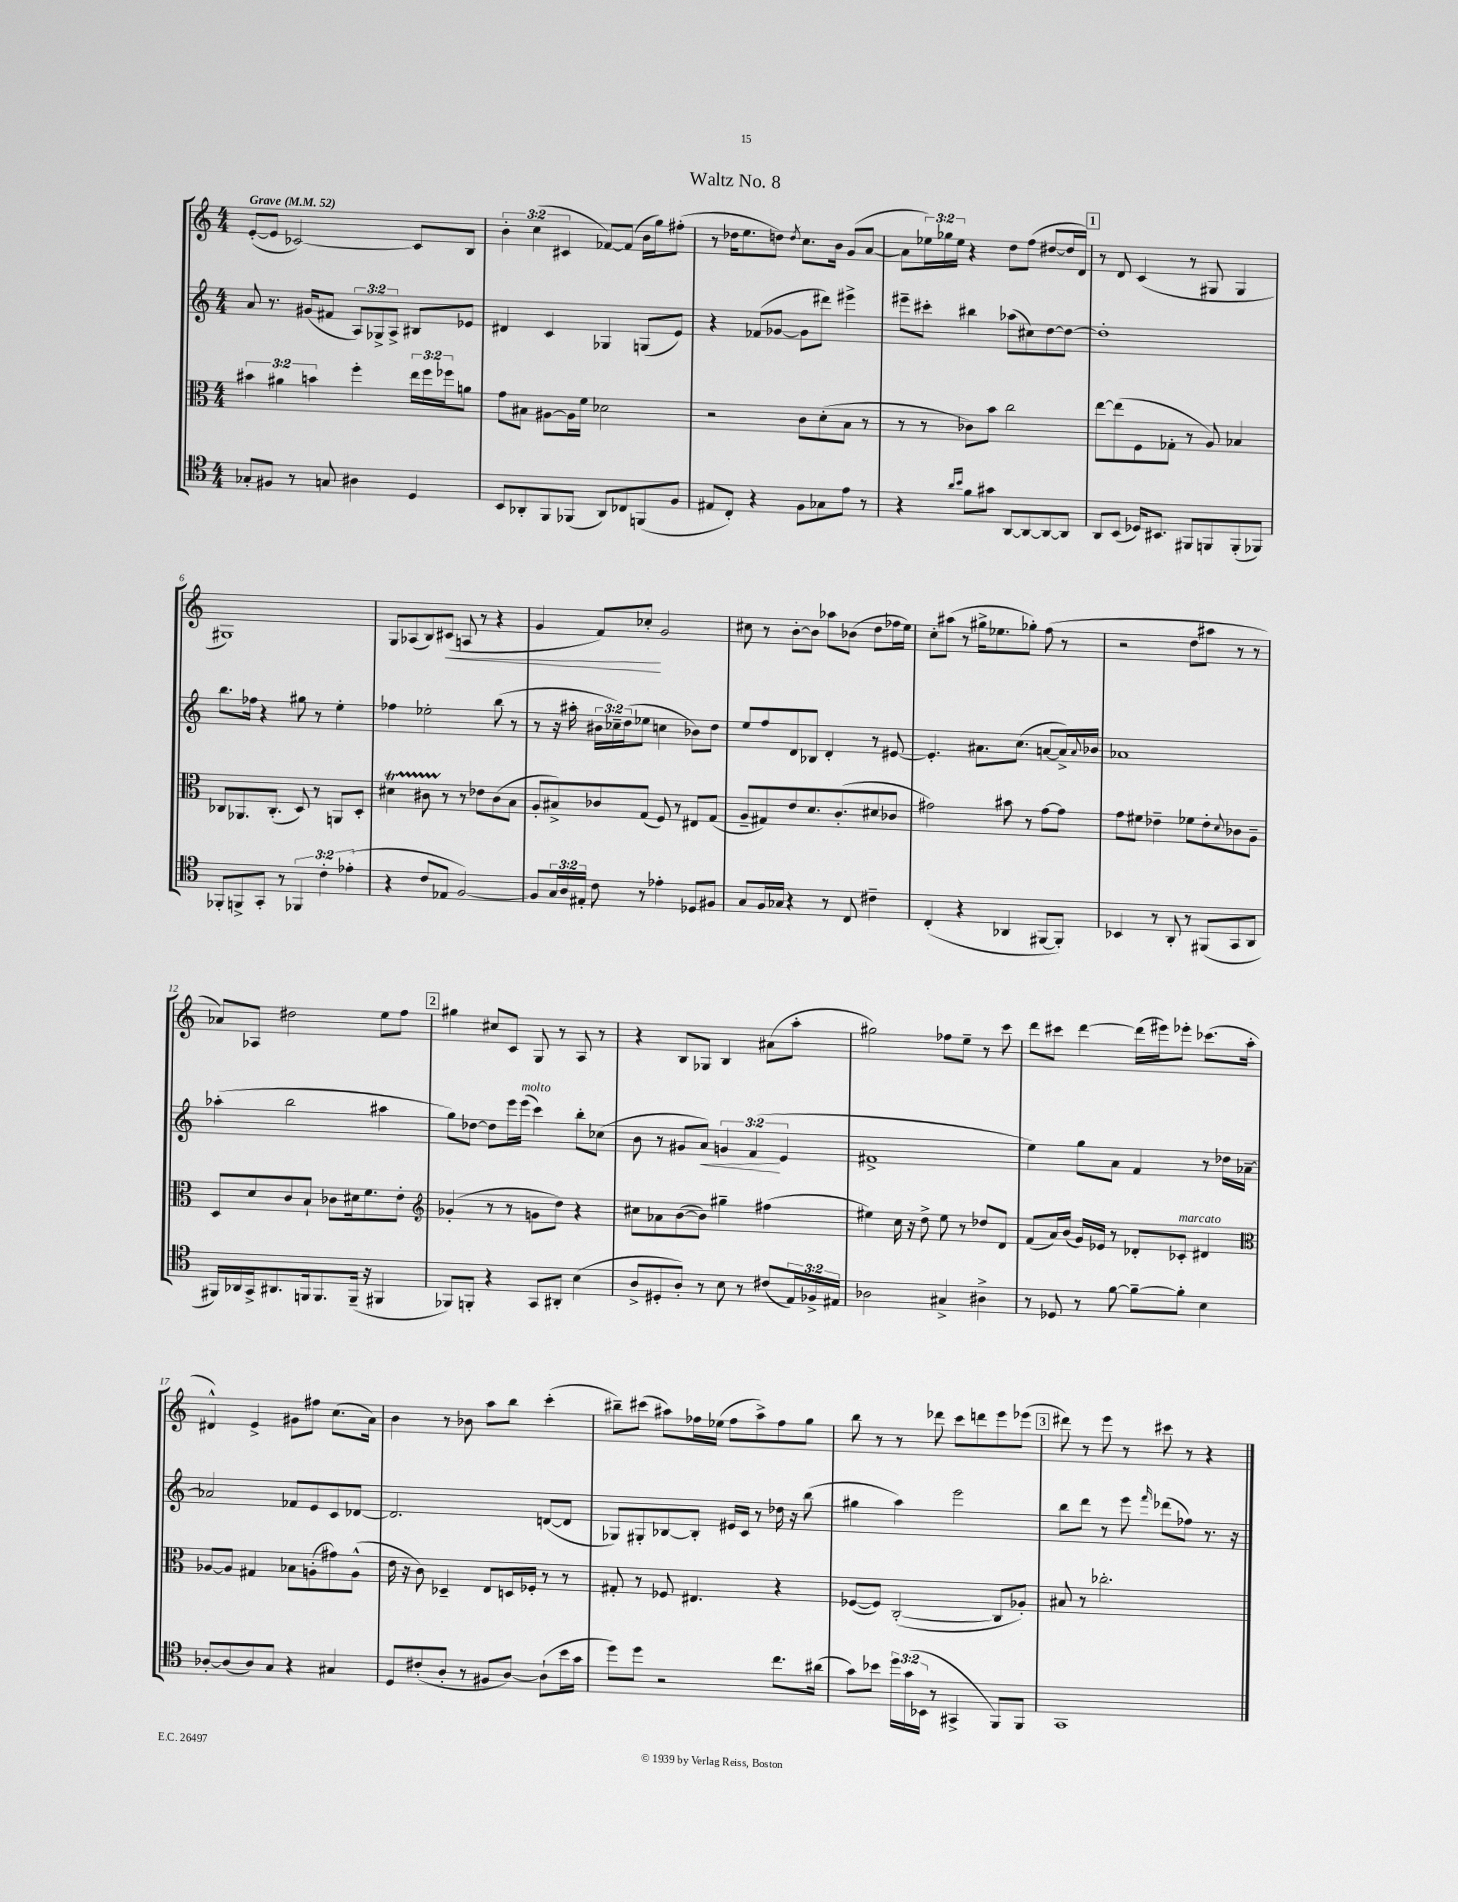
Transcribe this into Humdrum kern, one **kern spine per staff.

**kern	**kern	**kern	**kern
*staff4	*staff3	*staff2	*staff1
*clefC4	*clefC3	*clefG2	*clefG2
*k[]	*k[]	*k[]	*k[]
*M4/4	*M4/4	*M4/4	*M4/4
*MM52	*MM52	*MM52	*MM52
8G-'/L	6b#\	8a/	([8e'/L
8F#/J	.	8.r	8e/]J
.	6a#\	.	.
8r	.	.	[2c-/)
.	.	(16g#/LK	.
.	6b\	.	.
8G/	.	8f#/J	.
4A#\	4ff'\	12A/L)	.
.	.	12G-^/	.
.	.	12A^/J	.
4D/	24ee\LL	8B#/L	8c-/]L
.	24ff\	.	.
.	24ff-\J	.	.
.	8a\J	8e-/J	8B/J
=	=	=	=
8BB/L	8g\L	4d#/	6b'\
8AA-'/	8B#\J	.	.
.	.	.	(6cc\
8FF/	[8A#\L	4c/	.
.	.	.	6c#/
(8FF-/J	16A#\]L	.	.
.	16f\JJ	.	.
8AA-/L)	2d-\	4G-/	[8f-/L)
8C-/	.	.	(8f-/]J
(8FF/	.	(8G/L	16b\LL
.	.	.	16gg\J)
8F/J	.	8e/J)	(8ff#'\J
=	=	=	=
8E#/L	2r	4r	8r
8C'/J)	.	.	16dd-\LK
.	.	.	8.ee\
4r	.	(8f-/L	.
.	.	[8g-/J	8dd\J)
.	.	.	8qdd/
8F\L	8c\L	8g-\]L	8.cc\L
8G-\	(8d'\	8ddd#\J)	.
.	.	.	16b\Jk
8e\J	8B\J	4eee#^\	(8g/L
8r	8r	.	[8a/J
=	=	=	=
4r	8r	8eee#~\L	8a\]L
.	8r	8ccc#'\J	24ee-\L)
.	.	.	24gg-\
.	.	.	24ee-\JJ
16qqa/LL	.	.	.
16qqb/JJ	.	.	.
8f\L	8c-\L)	4bb#\	4r
8g#\J	8b\J	.	.
[8AA/L	2cc\	(8aa-\L	8dd\L
8AA/_	.	8cc#\)	(8ff\J
8AA/_	.	[8dd\	[8dd#/L
8AA/]J	.	8dd\_J	16dd#/]L
.	.	.	16d/JJ)
=	=	=	=
8AA/L	[8ee\L	1dd']	8r
(8BB/J	(8ee\]	.	8d/
16D-/LK)	8F\	.	(4c/
8.BB#/J	.	.	.
.	8G-'\J	.	.
8FF#/L	8r	.	8r
8FF/	8A/)	.	8G#/
(8FF'/	4B-/	.	4G#/
8FF-/J)	.	.	.
=	=	=	=
8FF-'/L	8C-/L	8.bb\L	1G#)
8FF^/	8.AA-/	.	.
.	.	16ff-\Jk	.
8GG'/J	.	4r	.
.	(8.C-'/J	.	.
8r	.	.	.
6FF-/	8D/)	8gg#\	.
.	8r	8r	.
6c'\	.	.	.
.	8AA/L	4ee'\	.
(6e-'\	.	.	.
.	8D'/J	.	.
=	=	=	=
4r	4d#\	4ff-\	8G/L
.	.	.	(8A-/
8c/L	8c#\	2ee-'\	8B/)
8E-/J	8r	.	(8c#/J
[2F/)	8r	.	8A/
.	8e-\L	.	8r
.	(8c#\	(8bb\	4r
.	8B\J	8r	.
=	=	=	=
8F/]L	8A'/L	8r	4g/
24G/L	8B#^/)	16r	.
24A/	.	.	.
.	.	16aa#'\	.
24E#'/JJ	.	.	.
8c\	8c-/	24b#\LL	8f/L)
.	.	24cc-~\)	.
.	.	(24dd\J	.
8r	(8G/J	8ee-\J	8cc-'/J
4e-'\	8F/)	4cc\	2g/
.	8r	.	.
8D-/L	8E#/L	8b-\L)	.
8F#/J	(8G/J	8dd\J	.
=	=	=	=
8G/L	8A~/L	8ee/L	8cc#\
16F/L	8G#/)	8ff/	8r
16G-/JJ	.	.	.
4r	8e/	8d/	[8b'\L
.	8.d/	8B-/J	8b\]J
8r	.	4d'/	8aa-\L
.	(8.c'/	.	.
8C/	.	.	(8b-\J
4c#~\	8d#/	8r	8dd\L
.	8c-/J	[8e#/	16ff-\L
.	.	.	16ee\JJ)
=	=	=	=
(4C'/	2g#\)	4.e#'/]	8cc'\L
.	.	.	(8aa#\J
4r	.	.	8r
.	.	8.a#\L	16gg#^\LK
.	.	.	8.ee-\
4AA-/	8b#\	.	.
.	.	(8.cc\J	.
.	8r	.	8gg-'\J)
[8FF#/L	[8g#\L	[8a/L	(8ff\
8FF#'/]J)	8g#\]J	16a^/]L)	8r
.	.	8qqa/	.
.	.	16b-/JJ	.
=	=	=	=
4BB-/	8g\L	1a-	2r
.	8f#\J	.	.
8r	4e-~\	.	.
8AA'/	.	.	.
8r	8f-\L	.	8dd\L
(8FF#/L	8e-'\	.	8aa#\J
.	8qqd/	.	.
8GG/	8c-\	.	8r
8AA/J	8A~\J	.	8r
=	=	=	=
16FF#/LL)	8D/L	(4aa-'\	8a-/L)
16AA-/	.	.	.
16GG^/J	8d/	.	8A-/J
8.AA#/	.	.	.
.	8c/	2bb\	2dd#\
16FF/k	8B`/J	.	.
8.FF/	.	.	.
.	8c-\L	.	.
(16FF~/Jk	16d#\k	.	.
16r	8.f\	.	.
4FF#/	.	4aa#\	8ee\L
.	8e'\J	.	8ff\J
=	=	=	=
*	*clefG2	*	*
8FF-/L)	(4g-'/	8gg\L)	4gg#\
8FF'/J	.	[8dd-\J	.
4r	8r	8dd-\]L	8cc#/L
.	8r	16eee\L	8c/J
.	.	(16eee\JJ	.
8GG/L	8g\L	4ccc\)	8G/
8AA#'/J	8dd\J)	.	8r
(4B\	4r	8bb'\L	8A/
.	.	(8cc-\J	8r
=	=	=	=
8A^/L	8cc#\L	8b\	4r
8D#'/	8a-\	8r	.
8A'/J)	([8b\	8g#/L	8B/L
8r	8b\]J)	8a/J)	8G-/J
8B\	4gg#~\	6g/	4B/
8r	.	.	.
.	.	(6f/	.
(8c#/L	(4ff#\	.	(8a#\L
.	.	6e/	.
24E/L)	.	.	8aa'\J
24F-^/	.	.	.
24E#/JJ	.	.	.
=	=	=	=
2A-\	4ee#\)	1f#^	2gg#\)
.	16cc\	.	.
.	16r	.	.
.	8dd^\	.	.
4G#^/	8ee#\	.	8ff-\L
.	8r	.	8ee~\J
4A#^\	8dd-/L	.	8r
.	8d/J	.	8ccc\
=	=	=	=
8r	(8f/L	4ee\)	8ddd\L
8D-/	16a/L)	.	8ccc#\J
.	(16b/JJ	.	.
8r	16g/LL)	8gg\L	[4ddd\
.	16e-/JJ	.	.
[8f\	8r	8a\J	.
8f~\_L	8d-'/L	4f/	(16ddd\]LL
.	.	.	16eee#\J)
8f'\]J	8c-'/J	.	8eee-'\J
4B\	4d#/	8r	(8.ccc-\L
.	.	16dd-\LL	.
.	.	[16a-~\JJ	16aa'\Jk
=	=	=	=
*	*clefC3	*	*
[8A-'/L	[8A-/L	2a-/]	4d#^^/)
(8A-/]	8A-/]J	.	.
8A-/)	4G#/	.	4e^/
8G/J	.	.	.
4r	8B-\L	8f-/L	8g#\L
.	(8A'\	8e/	8ff#\J
4G#/	8g#\)	8c/	(8.cc\L
.	(8A^^\J	[8d-/J	.
.	.	.	16a\Jk)
=	=	=	=
8D/L	16e\	2.d-/]	4b\
.	16r	.	.
(8c#'/	8c\)	.	.
8A'/J	4D-~/	.	8r
8r	.	.	8b-\
8F#/L	8E/L	.	8aa\L
[8A/J)	16D/L	.	8bb\J
.	16F-'/JJ	.	.
(8A`\]L	8r	([8d/L	(4ccc'\
16b\L	8r	8d/]J	.
16g\JJ	.	.	.
=	=	=	=
8dd\L)	8G#'/	8G-/L)	8bb#~\L)
8dd\J	8r	8G#'/	(8ccc#\J
2r	8F-/	[8B-/	8aa#\L)
.	4.E#/	8B-'/]J	16ff-\L
.	.	.	(16ee-\JJ
.	.	16e#/LL	8ff-\L
.	.	16c/JJ	.
.	.	8r	8aa#^\)
8.cc\L	4r	16dd-\	8ff-\
.	.	16r	.
.	.	(8bb\	8gg\J
(16a#\Jk	.	.	.
=	=	=	=
8g\L)	([8F-/L	4gg#\	8bb\
8b-\J	8F-/]J)	.	8r
24dd\LL	([2C'/	4aa\)	8r
(24g\	.	.	.
24BB-\JJ	.	.	.
8r	.	.	8ddd-\
4GG#^/	.	2eee\	8ccc\L
.	.	.	8ddd\
8FF/L)	8C/]L	.	8eee\
8FF/J	8A-'/J)	.	(8eee-\J
=	=	=	=
1GG	8B#/	8bb\L	8ddd#\)
.	8r	8ddd\J	8r
.	2.cc-'\	8r	8eee\
.	.	8eee\	8r
.	.	16qqfff/	.
.	.	(8ddd-\L	8ccc#\
.	.	8ff-\J)	8r
.	.	8.r	4r
.	.	16r	.
==	==	==	==
*-	*-	*-	*-
